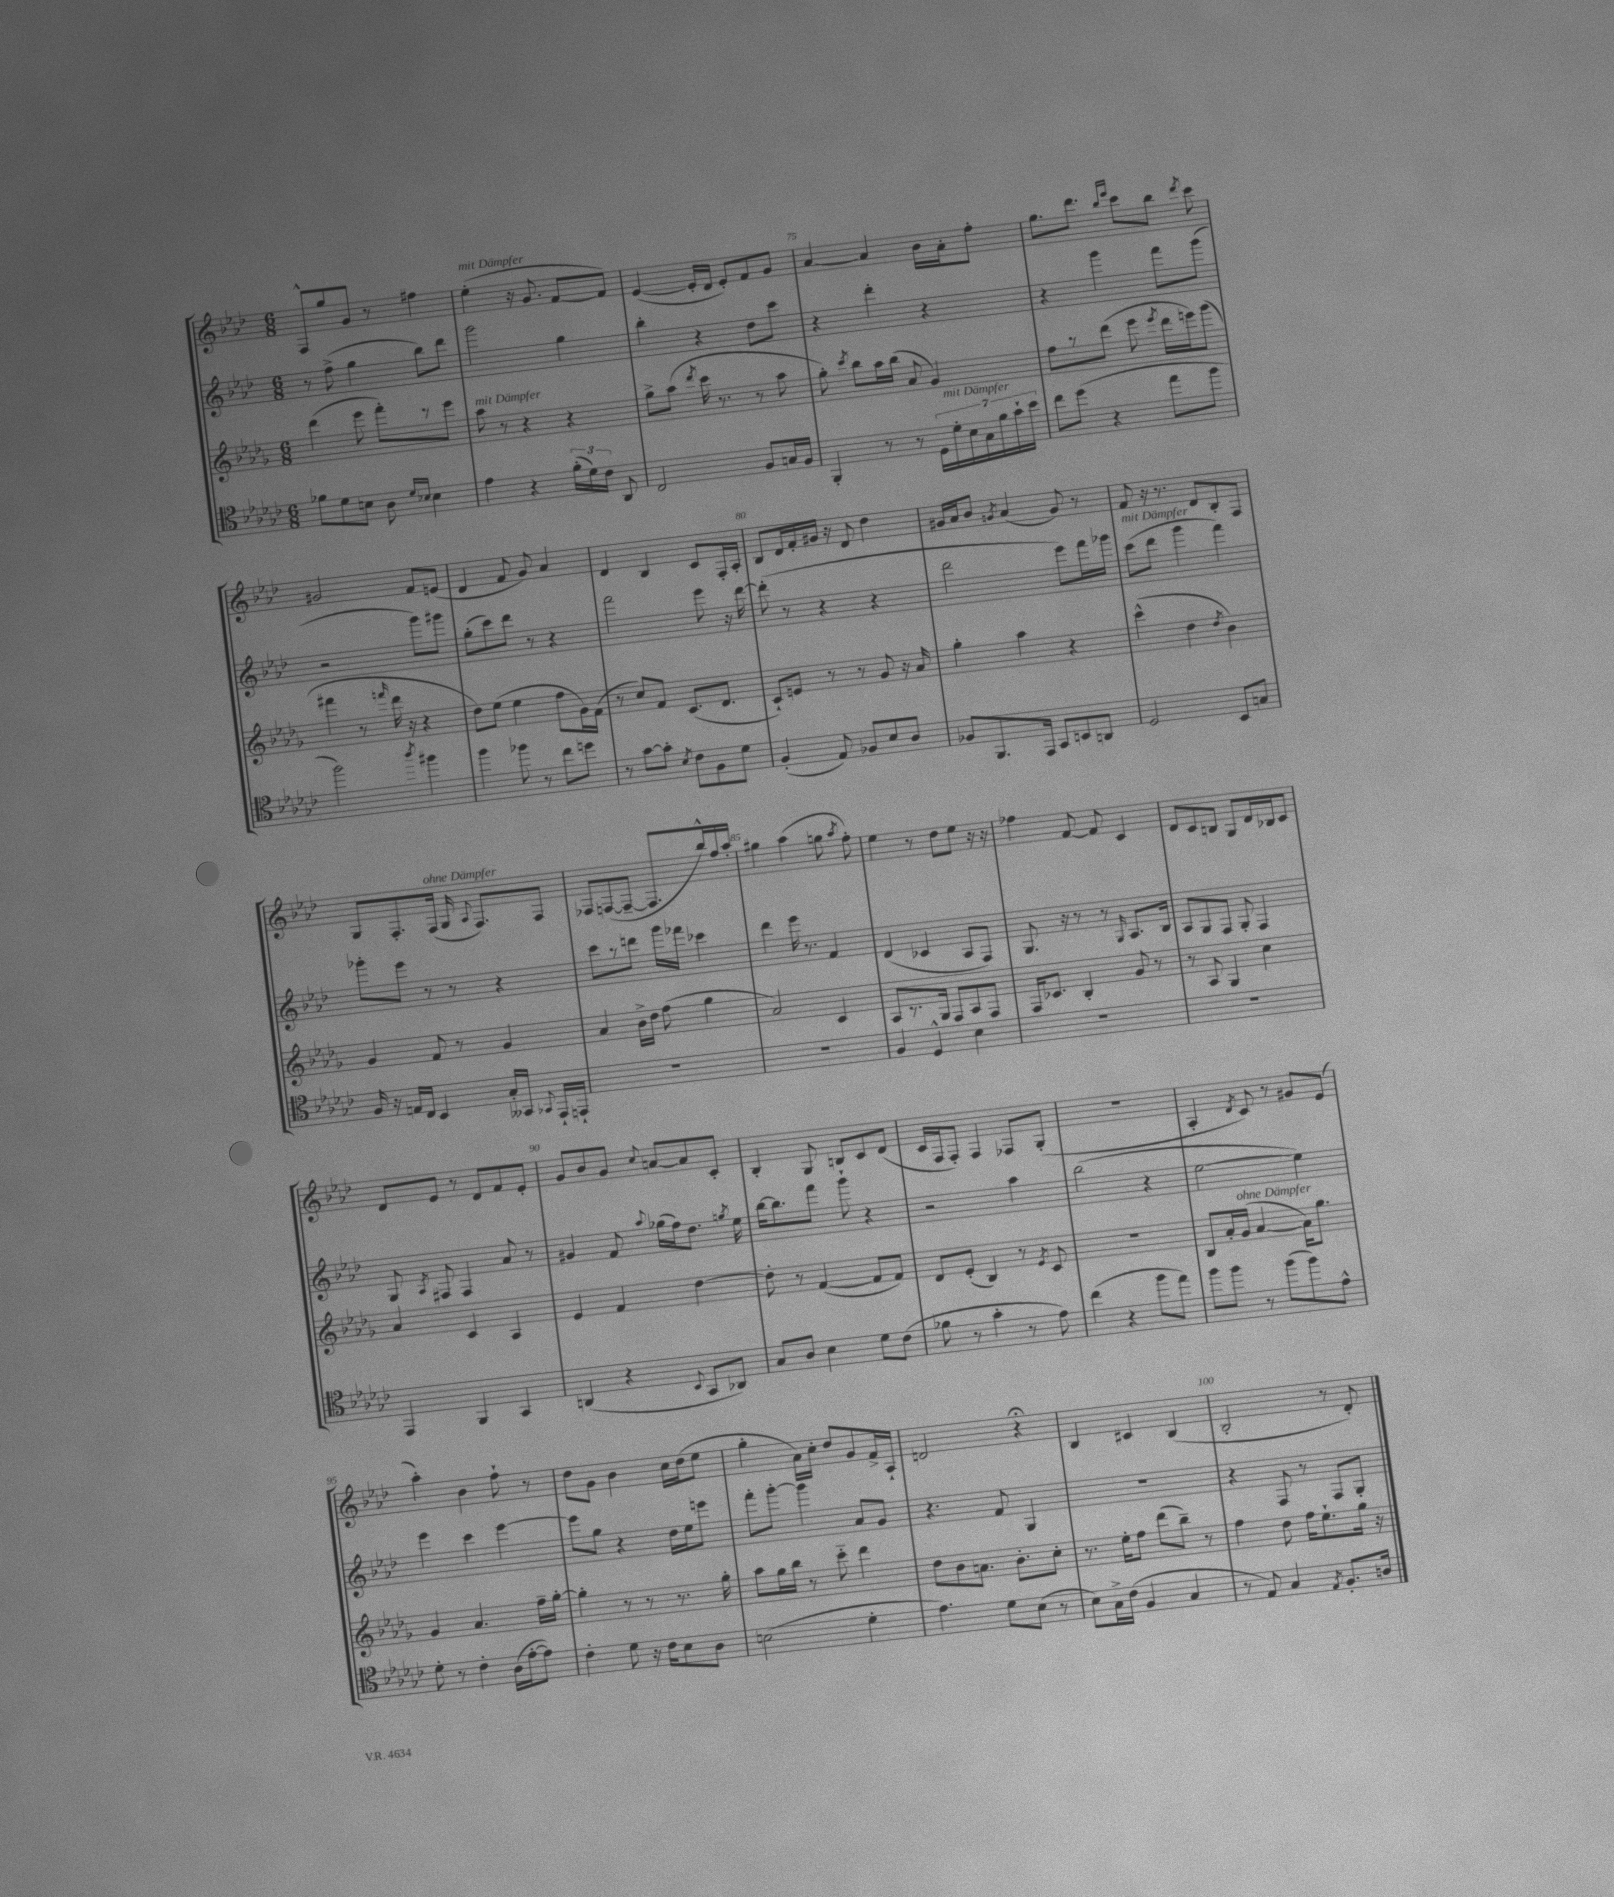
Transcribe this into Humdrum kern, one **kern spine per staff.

**kern	**kern	**kern	**kern
*part4	*part3	*part2	*part1
*staff4	*staff3	*staff2	*staff1
*clefC4	*clefG2	*clefG2	*clefG2
*k[b-e-a-d-g-c-]	*k[b-e-a-d-g-]	*k[b-e-a-d-]	*k[b-e-a-d-]
*M6/8	*M6/8	*M6/8	*M6/8
=72	=72	=72	=72
8f-X\L	(4ddd-\	8r	8F^^/L
8d-\	.	(8ff^\	8gg/
8Bn\J	8eee-\	4gg\	8g/J
8A-\	8fff'\L)	.	8r
16qqd-/LL	.	.	.
16qqB-X/JJ	.	.	.
4B-\	8r	8bb-\L)	4ff#X\
.	8eee-\J	8ddd-\J	.
=73	=73	=73	=73
!	!	!	!LO:TX:a:i:t=mit Dämpfer
!	!LO:TX:a:i:t=mit Dämpfer	!	!
4e-\	8aa-\	2ggg\	(4ee-'\
.	8r	.	.
4r	4r	.	16r
.	.	.	8.g/
(24f'\LL	4r	4gg\	[8f/L
24d-\)	.	.	.
24c-\JJ	.	.	.
8AA-/	.	.	8f/J])
=74	=74	=74	=74
2C-/	8gg-^\L	4bb-'\	([4e-/
.	(8aa-\J	.	.
.	8qddd-/	.	.
.	16ccc\	4r	16e-'/LL]
.	8.r	.	16d-/JJ
.	.	.	8e-'/L)
8F/L	8r	8dd-\L	8f/
16Gn/L	8aa-\	8ccc\J	8g/J
16F/JJ	.	.	.
=75	=75	=75	=75
4FF'/	8gg-'\)	4r	[4a-/
.	8qccc/	.	.
.	8bb-\L	.	.
8r	16aa-\L	4ddd-'\	4a-/]
.	(16bb-\JJ	.	.
8r	8a-/	.	.
28D-\LL	4g-/)	4r	16b-\LL
!LO:TX:a:i:t=mit Dämpfer	!	!	!
28d-'\	.	.	.
.	.	.	16a-'\J
28B-\	.	.	.
28G-\	.	.	.
.	.	.	8ff'\J
28f\	.	.	.
28g-`\	.	.	.
28b-\JJ	.	.	.
=76	=76	=76	=76
8cc-\L	8ff\L	4r	8.gg\L
(8dd-\J	8r	.	.
.	.	.	8.ddd-\J
4r	(8ddd-\J	4ggg\	.
.	.	.	16qqbb-/LL
.	.	.	16qqeee-/JJ
.	8eee-\	.	8ccc\L
.	8qeee-/	.	.
8ee-\L	16ddd-\LL	8fff\L	8bb-\J
.	16eeen\J)	.	.
.	.	.	8qddd-/
8ff\J	(8ggg-\J	(8ggg\J	8ccc\
!!LO:LB:g=z
=77	=77	=77	=77
2ff\)	4fff#X\	2r	2g#X/
.	8r	.	.
.	16qqfffn/	.	.
.	16ddd-\	.	.
.	16r	.	.
8qaa-/	.	.	.
4ff#X\	4r	8ggg\L)	8f/L
.	.	8ggg#X\J	(8en/J
=78	=78	=78	=78
4ff\	8dd-\L)	(8gg'\L	4d-/
.	(8ee-\J	8ccc\)	.
8ff-X\	4ee-\	8ddd-\J	8f/
8r	.	8r	8g/)
8cc-\L	8ff\L	4r	4a-/
8ddn\J	16g-\L)	.	.
.	(16f\JJ	.	.
=79	=79	=79	=79
8r	8r	2fff\	4d-/
[8g-\L	8cc/L)	.	.
8g-'\J]	8f/J	.	4B-/
8qB-/	.	.	.
8c-\L	(8.c/L	.	.
8F\	.	8eee-\	8c/L
.	8.d-/J	.	.
8d-\J	.	16r	16F'/L
.	.	[16ddd-\	16A-'/JJ
=80	=80	=80	=80
(4F'/	8c`/L)	(8ddd-'\]	8B-/L
.	8en/J	8r	16d-/L
.	.	.	16f'/
8E-/)	8r	4r	16g#X/JJ
.	.	.	16r
8F-X/L	8r	.	8d-/
8B-/	8g-/	4r	4dd-\
8A-/J	16r	.	.
.	16a-/	.	.
=81	=81	=81	=81
8F-X/L	4gg-'\	2ddd-\	16g#X/LL
.	.	.	16a-/J
8.FF/	.	.	8b-/J
.	.	.	8qgn/
.	4aa-\	.	(4a-/
16EE-/Jk	.	.	.
8GG-/L	.	.	.
8BBn/	4r	8eee-\L)	8g/)
8AAn/J	.	16fff\L	8r
.	.	16ggg-X\JJ	.
=82	=82	=82	=82
!	!	!LO:TX:a:i:t=mit Dämpfer	!
2D-/	(4ccc^^\	(8ccc\L	8f/
.	.	8ddd-\J	16r
.	.	.	8.r
.	4dd-\	4ggg\	.
.	.	.	8d-/L
.	8qdd-/	.	.
8BB-/L	4b-\)	4fff\)	8B-'/
8Gn/J	.	.	8F/J
!!LO:LB:g=z
=83	=83	=83	=83
16F/	4g-/	8ggg-X'\L	8G/L
16r	.	.	.
16En/LL	.	8eee-\J	8.F'/
16C-/JJ	.	.	.
4BB-/	8f/	8r	.
!	!	!	!LO:TX:a:i:t=ohne Dämpfer
.	.	.	(16F/Jk
.	8r	8r	16G/
.	.	.	8qqA-/
.	.	.	8.F/L)
16G-'/LL	4g-/	4r	.
16GG--X/JJ	.	.	.
8qqGG-X/	.	.	.
16EE-`/LL	.	.	8F/J
16EEn`/JJ	.	.	.
=84	=84	=84	=84
2.r	4a-/	8ccc\L	8F-X/L
.	.	8r	([8Fn/
.	16b-^\LL	8dddn\J	8F~/J_
.	16dd-\JJ	.	.
.	(8ff\	16ggg\LL	8.F/L]
.	.	16fff-X\JJ	.
.	4gg-\	4ccc-X\	.
.	.	.	16bb-^^/L)
.	.	.	16ff/
.	.	.	16aa-'/JJ
=85	=85	=85	=85
2.r	2a-/)	4ddd-\	4gg#X\
.	.	16eee-\	(4aa-\
.	.	8.r	.
.	4c/	4f/	8ggn\
.	.	.	8qaa-/
.	.	.	8ff'\)
=86	=86	=86	=86
4F/	8A-/L	(4d-/	4ee-\
.	8.r	.	.
4D-^^/	.	4c-X/	8r
.	16G-/Jk	.	.
.	8F/L	.	8dd-\L
4B-\	8A-/	8A-/L	8ee-\J
.	8F/J	8F/J)	16r
.	.	.	16r
=87	=87	=87	=87
2.r	16F/KL	8.G/	4ff-X\
.	8.c-X/J	.	.
.	.	16r	.
.	4B-'/	8r	[8f/
.	.	8r	8f/]
.	.	16qqG/	.
.	8g-/	8.A-/L	4c/
.	8r	.	.
.	.	16B-/Jk	.
=88	=88	=88	=88
2.r	8r	8A-/L	8d-/L
.	8A-/	8G/	8c/
.	4G-/	8F/J	8Bn/J
.	.	8G'/	8G/L
.	4cc\	4F/	16d-/L
.	.	.	16B-X/J
.	.	.	8c/J
!!LO:LB:g=z
=89	=89	=89	=89
4EE-/	4a-/	8G/	8d-/L
.	.	8qA-/	.
.	.	8F#X/	8e-/J
4FF/	4c/	4F#/	8r
.	.	.	8d-/L
4GG-/	4A-/	8a-/	8f/
.	.	8r	8e-'/J
=90	=90	=90	=90
(4AAn/	4e-/	4g#X/	8g/L
.	.	.	8b-/
4r	4f/	8f/	8g/J
.	.	8qqaa-/	8qqcc/
.	.	(16gg-X\LL	[8an/L
.	.	16ff\J)	.
8qqBB-/	.	.	.
8GG-/L	[4dd-\	8.dd-\J	8a/]
8AA-X/J)	.	.	8c'/J
.	.	8qggn/	.
.	.	16ee-\	.
=91	=91	=91	=91
8G-/L	8dd-'\]	[16bb-\KL	4B-'/
.	.	8.bb-\]	.
8A-/J	8r	.	.
4B-\	([4f/	8fff\J	8G/
.	.	8ggg`\	8Bn/L
8d-\L	8f/L]	4r	8c/
(8c-\J	8f/J)	.	(8d-/J
=92	=92	=92	=92
8f-X\	8d-/L	2r	16c/LL
.	.	.	16F/J
8r	(8e-'/J	.	8F'/J)
4g-'\	4B-/)	.	4F/
8r	8r	4aa-\	8F-X/L
.	8qe-/	.	.
8e-\)	8c/	.	(8G'/J
=93	=93	=93	=93
(4cc-\	2.r	(2bb-\	2.r
4r	.	.	.
8ff\L	.	4r	.
8ee-\J)	.	.	.
=94	=94	=94	=94
8ff\L	8B-/L	[2ee-\	4A-'/
8ff\J	16a-'/L	.	.
!	!LO:TX:a:i:t=ohne Dämpfer	!	!
.	(16g-/JJ	.	.
.	.	.	8qd-/
8r	[4a-/	.	8c/)
(8ff\L	.	.	8r
8ff\)	16a-\KL])	4ee-\])	8g#X/L
.	8.gg-\J	.	.
8e-^^\J	.	.	(8e-/J
!!LO:LB:g=z
=95	=95	=95	=95
8d-'\	4g-/	4eee-\	4aa-'\)
8r	.	.	.
4c-'\	4.a-/	4ccc\	4b-\
(16A-\LL	.	[4eee-\	8ff`\
[16e-'\J	.	.	.
8e-\J])	16ff~\LL	.	8r
.	[16gg-'\JJ	.	.
=96	=96	=96	=96
4c-'\	4gg-'\]	8eee-\L]	8dd-\L
.	.	8gg\J	8g\J
8d-\	8r	4r	4b-\
16r	8r	.	.
16c-\KL	.	.	.
8B-\	8.r	16dd-\LL	16cc\LL
.	.	16ee-\J	(16dd-\J
8A-\J	.	8eeen\J	8ee-\J
.	16gg-'\	.	.
=97	=97	=97	=97
(2Bn\	8aa-\L	8fff'\L	4gg'\
.	16gg-\L	[8ggg'\J	.
.	16bb-\JJ	.	.
.	8r	4ggg\]	16a-\LL)
.	.	.	16cc'\JJ
.	8ccc\	.	8dd-/L
4d-'\	4ddd-\	8a-/L	8g/
.	.	8g/J	16f^/L
.	.	.	16A-`/JJ
=98	=98	=98	=98
4.e-\)	8dd-\L	4.r	2dn/
.	8b-\	.	.
.	8.an\J	.	.
8d-\L	.	8f/	.
.	8.b-'\L	.	.
(8B-\J	.	4G/	4r;<
8r	8cc'\J	.	.
=99	=99	=99	=99
8B-\L)	8.r	2.r	4B-/
16G-^\L	.	.	.
(16c-\JJ	16ee-'\KL	.	.
4F/	8ff\J	.	4c#X/
.	(8ddd-\L	.	.
4G-/	8bb-~\J)	.	(4B-/
.	8r	.	.
=100	=100	=100	=100
8r	4ff\	4r	2B-'/
8E-/)	.	.	.
4G-/	8dd-\	8F/	.
.	16ff\KL	8r	.
.	8.ee-`\	.	.
8qE-/	.	.	.
8.F'/L	.	8F/L	8r
.	16gg-\Jk	8G'/J	8d-'/)
16An/Jk	16r	.	.
==	==	==	==
*-	*-	*-	*-
